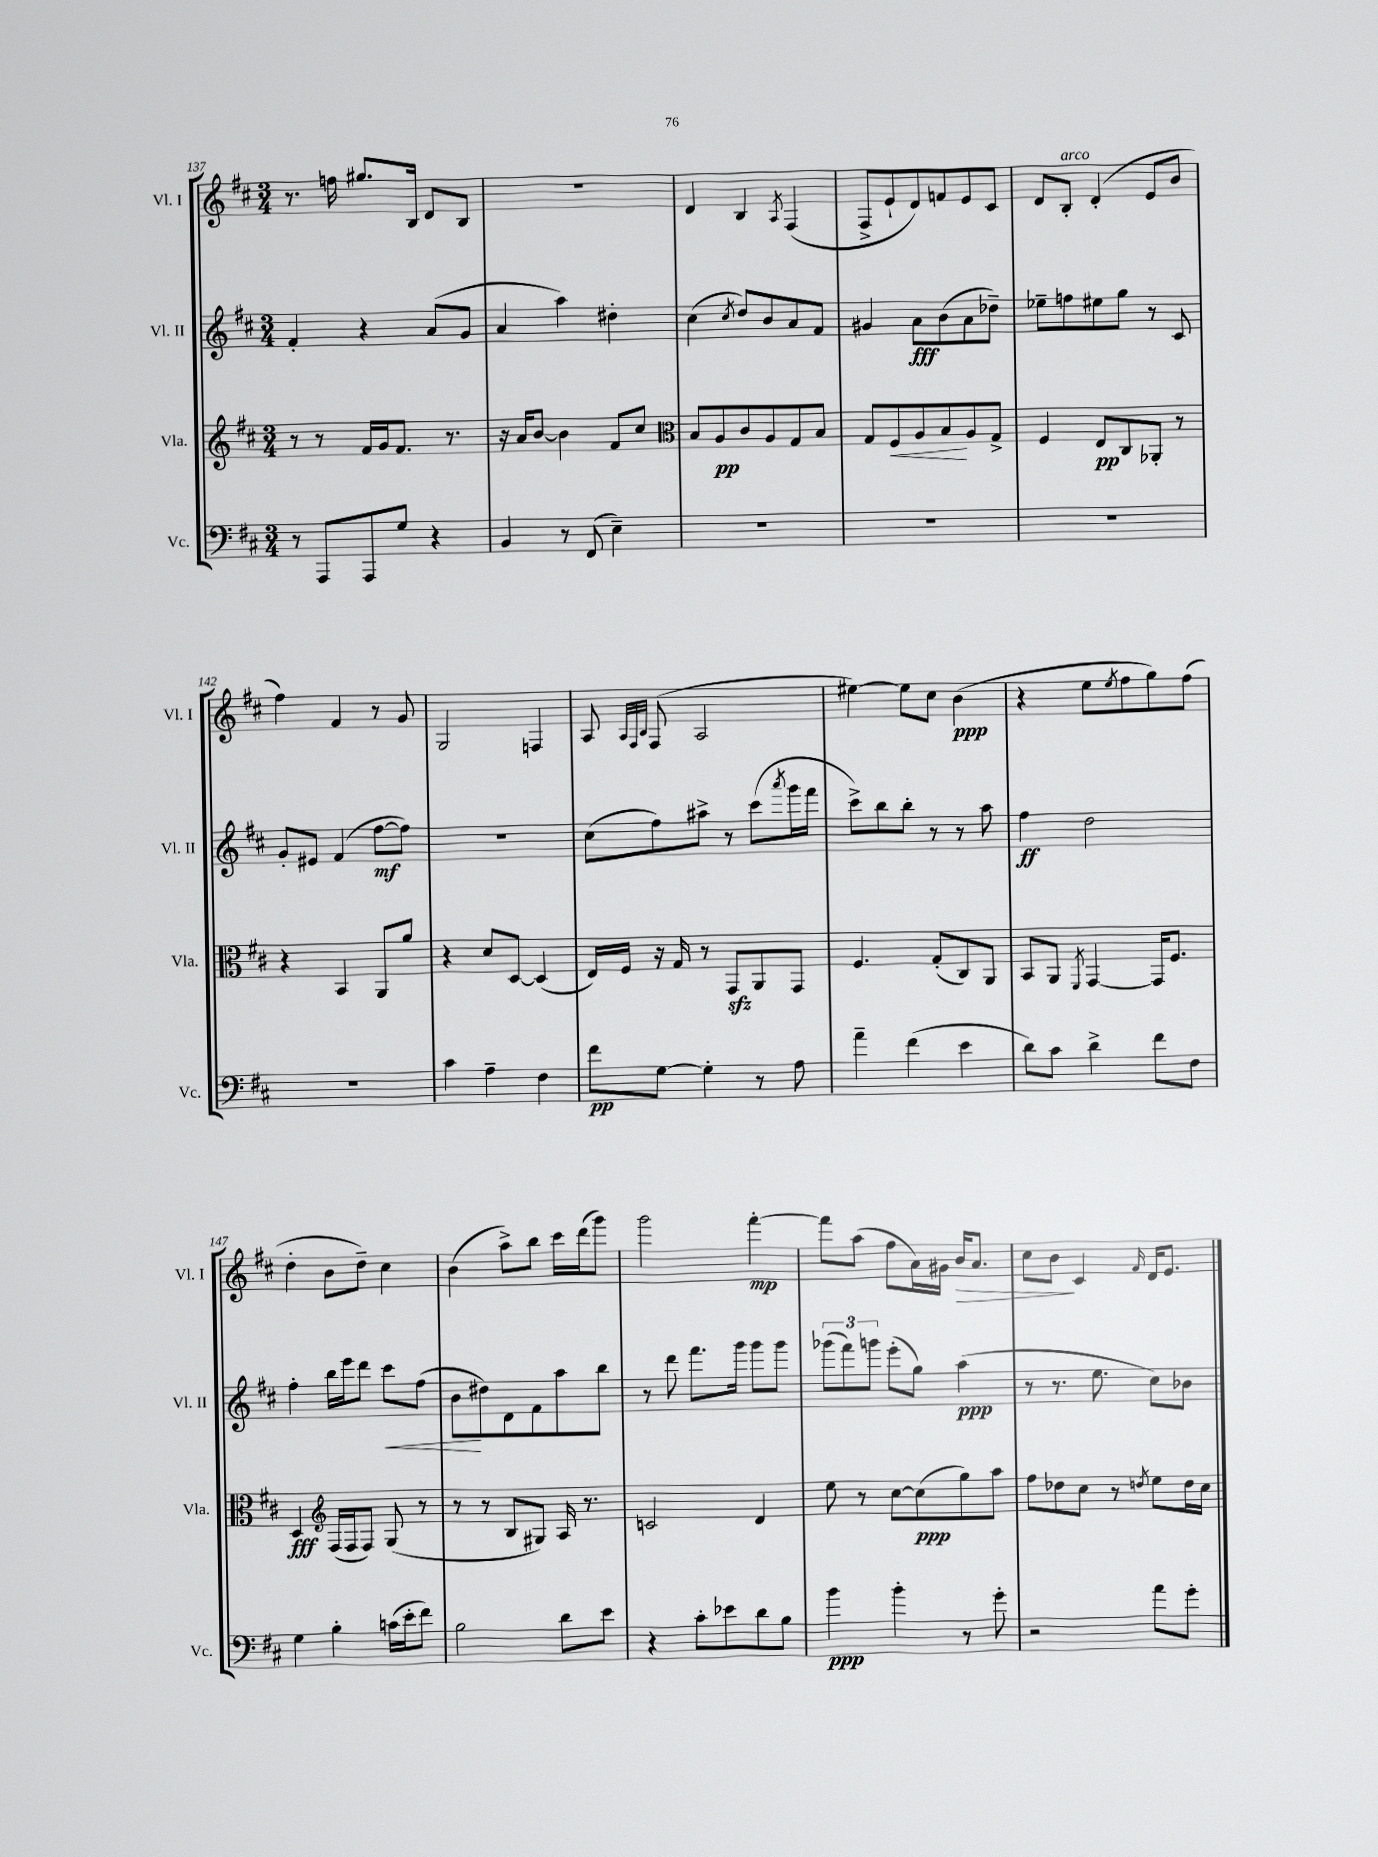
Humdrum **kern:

**kern	**dynam	**kern	**dynam	**kern	**dynam	**kern	**dynam
*part4	*part4	*part3	*part3	*part2	*part2	*part1	*part1
*staff4	*staff4	*staff3	*staff3	*staff2	*staff2	*staff1	*staff1
*I"Vc.	*	*I"Vla.	*	*I"Vl. II	*	*I"Vl. I	*
*I'Vc.	*	*I'Vla.	*	*I'Vl. II	*	*I'Vl. I	*
*clefF4	*	*clefG2	*	*clefG2	*	*clefG2	*
*k[f#c#]	*	*k[f#c#]	*	*k[f#c#]	*	*k[f#c#]	*
*M3/4	*	*M3/4	*	*M3/4	*	*M3/4	*
=137	=137	=137	=137	=137	=137	=137	=137
8r	.	8r	.	4f#'/	.	8.r	.
8AAA/L	.	8r	.	.	.	.	.
.	.	.	.	.	.	16ffn\	.
8AAA/	.	16f#/LL	.	4r	.	8.gg#X/L	.
.	.	16g/J	.	.	.	.	.
8G/J	.	8.f#/J	.	.	.	.	.
.	.	.	.	.	.	16B/Jk	.
4r	.	.	.	(8a/L	.	8d/L	.
.	.	8.r	.	.	.	.	.
.	.	.	.	8g/J	.	8B/J	.
=138	=138	=138	=138	=138	=138	=138	=138
4BB/	.	16r	.	4a/	.	2.r	.
.	.	16a/KL	.	.	.	.	.
.	.	[8b/J	.	.	.	.	.
8r	.	4b\]	.	4aa\)	.	.	.
(8FF#/	.	.	.	.	.	.	.
4E~\)	.	8f#/L	.	4dd#X'\	.	.	.
.	.	8cc#/J	.	.	.	.	.
=139	=139	=139	=139	=139	=139	=139	=139
*	*	*clefC3	*	*	*	*	*
2.r	.	8B/L	.	(4cc#\	.	4d/	.
.	.	8A/	pp	.	.	.	.
.	.	.	.	8qcc#/	.	.	.
.	.	8c#/	.	8dd/L)	.	4B/	.
.	.	8A/	.	8b/	.	.	.
.	.	.	.	.	.	8qA/	.
.	.	8G/	.	8a/	.	(4F#/	.
.	.	8B/J	.	8f#/J	.	.	.
=140	=140	=140	=140	=140	=140	=140	=140
2.r	.	8G/L	.	4g#X/	.	8F#^/L	.
!	!	!	!LO:HP:b	!	!	!	!
.	.	8F#/	<	.	.	8e`/	.
.	.	8A/	.	8a\L	fff	8d/)	.
.	.	8B/	.	(8b\	.	8fn/	.
.	.	8A/	[	8a\	.	8e/	.
.	.	8G^/J	.	8dd-X~\J)	.	8c#/J	.
=141	=141	=141	=141	=141	=141	=141	=141
2.r	.	4F#/	.	8ee-X~\L	.	8d/L	.
!	!	!	!	!	!	!LO:TX:a:i:t=arco	!
.	.	.	.	8ffn\	.	8B'/J	.
.	.	8E/L	pp	8ee#X\	.	(4d'/	.
.	.	8C#/	.	8gg\J	.	.	.
.	.	8AA-X'/J	.	8r	.	8e/L	.
.	.	8r	.	8c#/	.	8b/J	.
!!LO:LB:g=z
=142	=142	=142	=142	=142	=142	=142	=142
2.r	.	4r	.	8g'/L	.	4ff#\)	.
.	.	.	.	8e#X/J	.	.	.
.	.	4BB/	.	(4f#/	.	4f#/	.
.	.	8AA/L	.	[8ff#\L	mf	8r	.
.	.	8a/J	.	8ff#\J])	.	8g/	.
=143	=143	=143	=143	=143	=143	=143	=143
4c#\	.	4r	.	2.r	.	2G/	.
4A~\	.	8d/L	.	.	.	.	.
.	.	[8D/J	.	.	.	.	.
4F#\	.	(4D/]	.	.	.	4Fn/	.
=144	=144	=144	=144	=144	=144	=144	=144
8f#\L	pp	16E/LL)	.	(8cc#\L	.	8A/	.
.	.	16F#/JJ	.	.	.	.	.
.	.	.	.	.	.	32qqA/LLL	.
.	.	.	.	.	.	32qqF#/	.
.	.	.	.	.	.	32qqB/JJJ	.
[8G\J	.	16r	.	8ff#\)	.	(8F#/	.
.	.	16G/	.	.	.	.	.
4G'\]	.	8r	.	8aa#X^\J	.	2A/	.
.	.	8GGzz/L	.	8r	.	.	.
8r	.	8AA/	.	(8ccc#\L	.	.	.
.	.	.	.	8qaaa/	.	.	.
8A\	.	8GG/J	.	16ggg\L	.	.	.
.	.	.	.	16fff#\JJ	.	.	.
=145	=145	=145	=145	=145	=145	=145	=145
4a~\	.	4.F#/	.	8ccc#^\L)	.	[4ee#X\)	.
.	.	.	.	8bb\	.	.	.
(4f#\	.	.	.	8bb'\J	.	8ee#\L]	.
.	.	(8G'/L	.	8r	.	8cc#\J	.
4e\	.	8C#/)	.	8r	.	(4b\	ppp
.	.	8AA/J	.	8aa\	.	.	.
=146	=146	=146	=146	=146	=146	=146	=146
8d\L)	.	8BB/L	.	4ff#\	ff	4r	.
8c#\J	.	8AA/J	.	.	.	.	.
.	.	8qFF#/	.	.	.	.	.
4d^\	.	[4GG/	.	2dd\	.	8ee\L	.
.	.	.	.	.	.	8qee/	.
.	.	.	.	.	.	8ff#\	.
8f#\L	.	16GG/KL]	.	.	.	8gg\)	.
.	.	8.F#/J	.	.	.	.	.
8F#\J	.	.	.	.	.	(8ff#\J	.
!!LO:LB:g=z
=147	=147	=147	=147	=147	=147	=147	=147
4G\	.	4D/	fff	4ff#'\	.	4dd'\	.
*	*	*clefG2	*	*	*	*	*
4B'\	.	(16F#/LL	.	16bb\LL	.	8b\L	.
.	.	16F#/J	.	16eee\J	.	.	.
.	.	8F#/J)	.	8ddd\J	.	8dd~\J)	.
!	!	!	!	!	!LO:HP:b	!	!
(16cn\LL	.	(8G/	.	8ccc#\L	<	4cc#\	.
16e'\J	.	.	.	.	.	.	.
8f#\J)	.	8r	.	(8ff#\J	.	.	.
=148	=148	=148	=148	=148	=148	=148	=148
2B\	.	8r	.	8b\L	.	(4b\	.
.	.	8r	.	8dd#X\)	[	.	.
.	.	8B/L	.	8d\	.	8aa^\L)	.
.	.	8G#X/J)	.	8f#\	.	8bb\J	.
8d\L	.	16A/	.	8aa\	.	16ccc#\LL	.
.	.	8.r	.	.	.	(16ddd\J	.
8e\J	.	.	.	8bb\J	.	8ggg\J)	.
=149	=149	=149	=149	=149	=149	=149	=149
4r	.	2cn/	.	8r	.	2ggg\	.
.	.	.	.	8ddd\	.	.	.
8c#'\L	.	.	.	8.fff#\L	.	.	.
8e-X\	.	.	.	.	.	.	.
.	.	.	.	16ggg\Jk	.	.	.
8d\	.	4d/	.	8ggg\L	.	[4fff#'\	mp
8B\J	.	.	.	8ggg\J	.	.	.
=150	=150	=150	=150	=150	=150	=150	=150
4b\	ppp	8ee\	.	(12ggg-X\L	.	8fff#\L]	.
.	.	.	.	12fff#\)	.	.	.
.	.	8r	.	.	.	(8aa\J	.
.	.	.	.	12gggn\J	.	.	.
4b'\	.	[8cc#\L	.	(8eee'\L	.	8ff#\L	.
.	.	(8cc#\]	ppp	8gg\J)	.	16a\L)	.
.	.	.	.	.	.	16g#X\JJ	.
!	!	!	!	!	!	!	!LO:HP:b
8r	.	8gg\)	.	(4aa\	ppp	16b/KL	>
.	.	.	.	.	.	8.a/J	.
8g'\	.	8aa\J	.	.	.	.	.
=151	=151	=151	=151	=151	=151	=151	=151
2r	.	8ff#\L	.	8r	.	8cc#\L	.
.	.	8dd-X\	.	8.r	.	8b\J	.
.	.	8cc#\J	.	.	.	4c#/	]
.	.	.	.	8.ee\	.	.	.
.	.	8r	.	.	.	.	.
.	.	8qddn/	.	.	.	16qqf#/	.
8a\L	.	8ee\L	.	8cc#\L)	.	16d/KL	.
.	.	.	.	.	.	8.e/J	.
8g'\J	.	16dd\L	.	8b-X\J	.	.	.
.	.	16cc#\JJ	.	.	.	.	.
==	==	==	==	==	==	==	==
*-	*-	*-	*-	*-	*-	*-	*-
